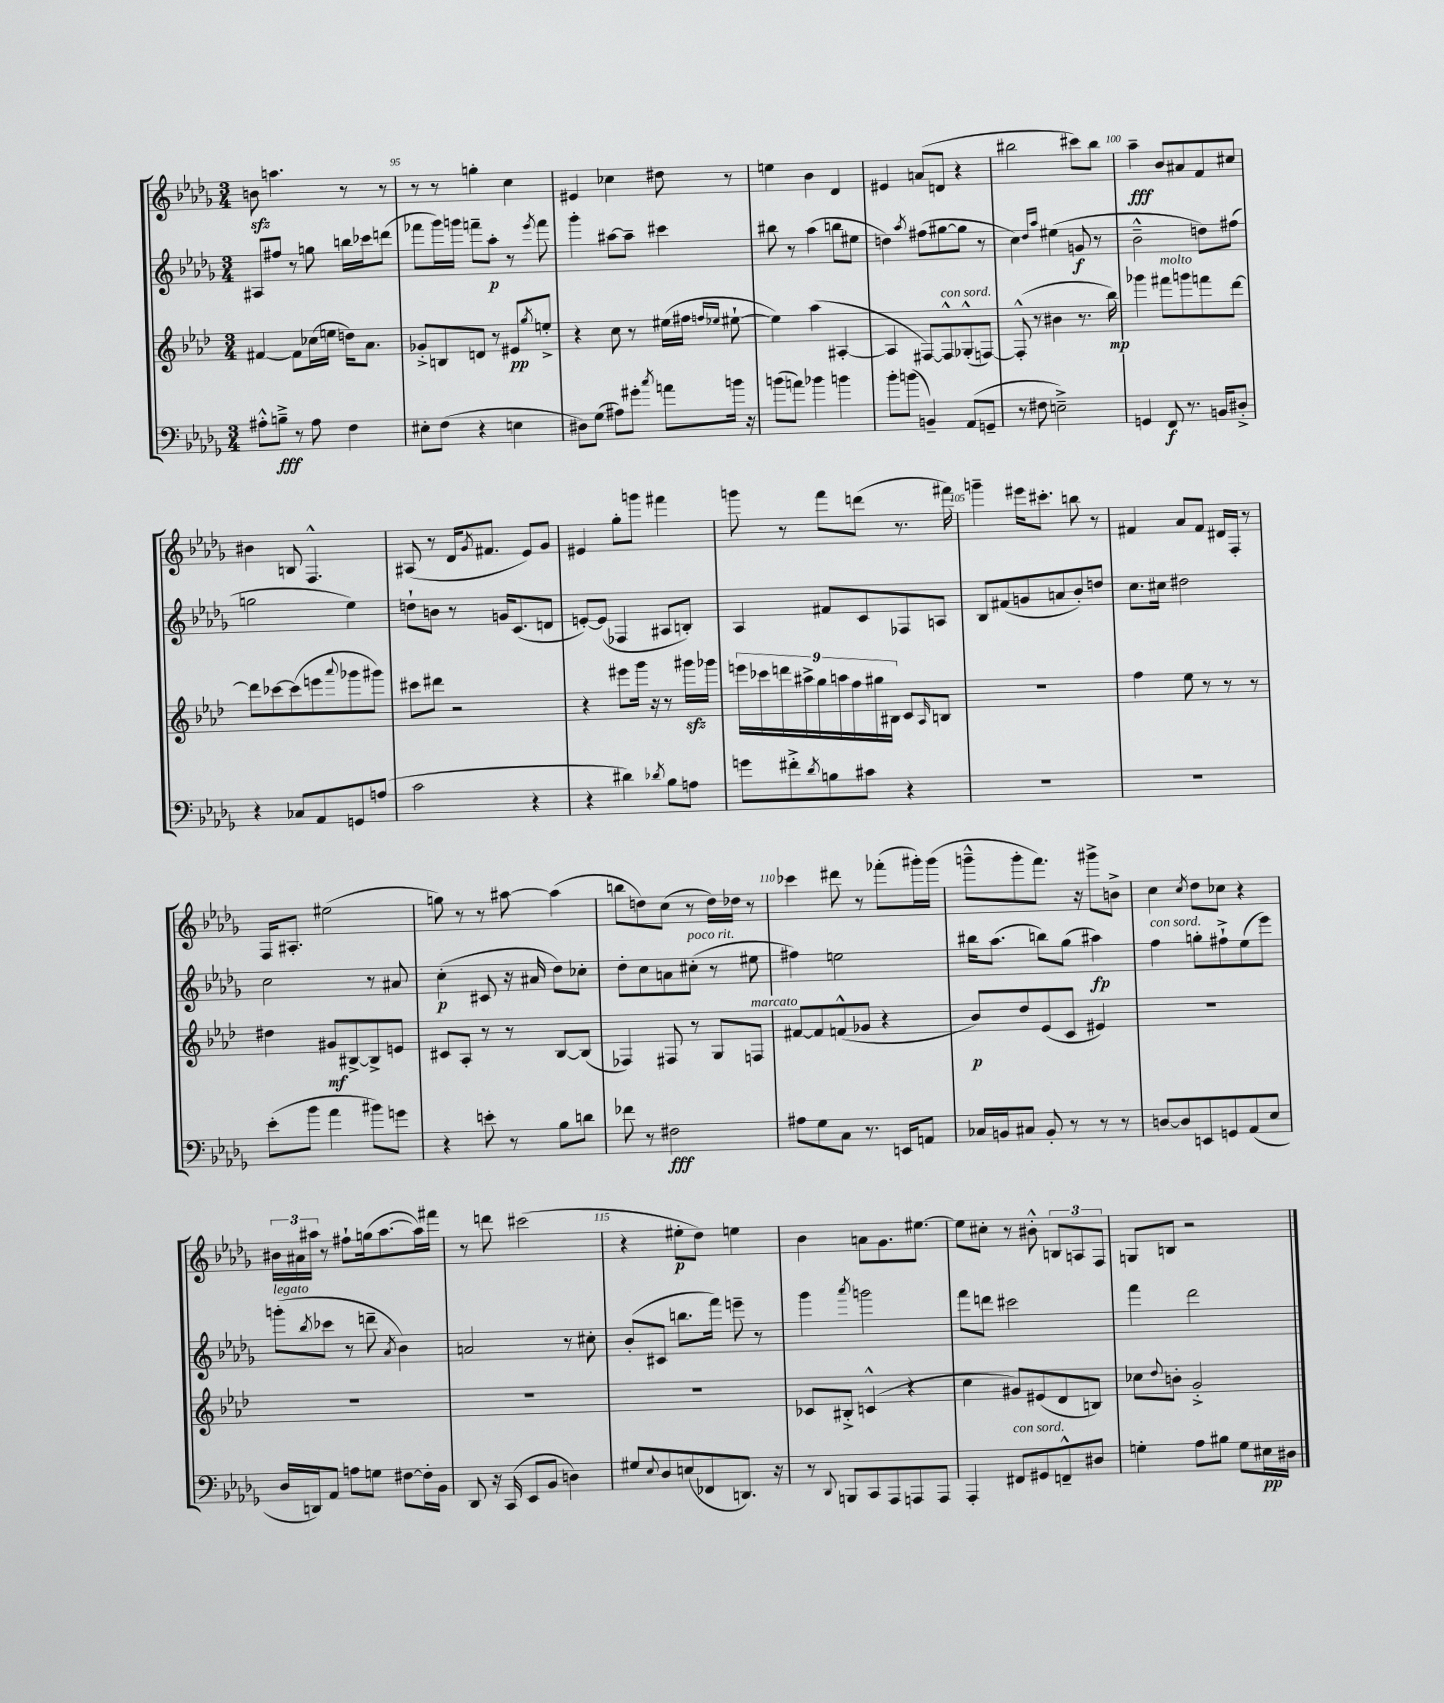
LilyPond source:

<<
\new StaffGroup <<
\new Staff = "s0" {
    \clef treble \key des \major \numericTimeSignature \time 3/4
    b'8\sfz a''4. r8 r8 |
    r8 r8 g''4-. c''4 |
    eis'4 ces''4 dis''8 r8 |
    e''4 bes'4 des'4 |
    eis'4 a'8( d'8 r4 |
    bis''2 cis'''8) bis''8 |
    aes''4--\fff bes'8 ais'8 f'8 cis''8 |
    bis'4 b8 f4.-^ |
    ais8( r8 des'16 \acciaccatura { ges'8 } fis'8. ees'8) ges'8 |
    eis'4 ges''8-. g'''8 fis'''4 |
    g'''8 r8 f'''8 d'''8( r8. fis'''16) |
    g'''4-- eis'''16 cis'''8.-. b''8 r8 |
    fis'4 aes'8 fis'8 dis'16 f16-. r8 |
    f16 ais8.-. eis''2( |
    g''8) r8 r8 ais''8~ ais''4( |
    b''8 d''8) c''8( r8 d''16) des''16 r8 |
    ces'''4 dis'''8 r8 fes'''8-.( gis'''16-.) gis'''16( |
    g'''8---^ g'''8-. f'''8.) r16 gis'''8-> b'8-> |
    c''4 \acciaccatura { c''8 } des''8 ces''8 r4 |
    \tuplet 3/2 { bis'16 ais'16 ais''16 } r8 fis''8-! g''16( ais''8.~ ais''16) fis'''16 |
    r8 d'''8 cis'''2( |
    r4 eis''8-.\p des''8) e''4 |
    bes'4 a'8 ges'8. eis''8.~ |
    eis''8 cis''8-. r8 bis'8-.-^ \tuplet 3/2 { b8 a8 f8 } |
    g8 b8 r2 \bar "|." |
}
\new Staff = "s1" {
    \clef treble \key des \major \numericTimeSignature \time 3/4
    ais8 fis''8 r8 g''8 b''16 ces'''16 d'''8( |
    fes'''8 ges'''16) g'''16 f'''8-- aes''8-.\p r8 \acciaccatura { ees'''8 } f'''8 |
    ges'''4-. ais''8~ ais''8-- cis'''4 |
    bis''8 r8 aes''4( b''8 eis''8 |
    d''4) \acciaccatura { aes''8 } fis''8( gis''8~ gis''8 r8 |
    c''4) \grace { des''16 aes''16 } eis''4( g'8\f r8 |
    bes'2---^ d''8) fis''8( |
    g''2 ees''4) |
    d''8-! b'8 r8 g'16 c'8.( d'8 |
    e'8~-.) e'8( fes4 ais8 b8-.) |
    aes4 fis'8 c'8 fes8 a8 |
    bes8 fis'8( g'8 a'8 bes'8-.) d''8 |
    c''8. cis''16 dis''2 |
    c''2 r8 ais'8 |
    c''4-.\p( cis'8 r16 ais'16 des''8) ces''8-. |
    des''8-. c''8 a'8 cis''8-.^\markup { \italic "poco rit." }( r8 eis''8 |
    fis''4) e''2 |
    bis''16 aes''8.( b''8) ges''8( ais''4\fp) |
    f''4^\markup { \italic "con sord." } g''8-. fis''8-!-> ees''8( ees'''8) |
    g'''8-.^\markup { \italic "legato" }( \acciaccatura { bes''8 } ces'''8 r8 d'''8-- \acciaccatura { aes'8 } bes'4) |
    a'2 r8 cis''8-. |
    bes'8-.( cis'8 b''8. f'''16) e'''8-- r8 |
    ges'''4 \acciaccatura { aes'''8 } g'''2 |
    f'''8 d'''8 cis'''2 |
    f'''4 des'''2 \bar "|." |
}
\new Staff = "s2" {
    \clef treble \key aes \major \numericTimeSignature \time 3/4
    fis'4~ fis'8 ces''16( e''16 d''16) aes'8. |
    ges'8-.-> b8 d'8 r8 eis'8\pp \acciaccatura { g''8 } e''8-.-> |
    r4 c''8 r8 eis''16( fis''16 \grace { f''16 ees''16 } eis''8~-! |
    eis''4) aes''4( ais4~-. |
    ais4 fis8~) fis8-^^\markup { \italic "con sord." } ges8-.-^( f8~) |
    f8-.-^( r8 bis'4 r8. bes''16\mp) |
    ges'''4 fis'''8^\markup { \italic "molto" } g'''8 f'''8 des'''8~ |
    des'''8 ces'''8~ ces'''8( e'''8 \appoggiatura { aes'''8 } ges'''8 gis'''8) |
    cis'''8 dis'''8 r2 |
    r4 eis'''8 g'''16 r16 r8 gis'''16\sfz ges'''16 |
    \tuplet 9/8 { e'''16 ces'''16 d'''16 ais''16-> g''16 a''16 f''16 gis''16 bis16 } c'8 \grace { aes16 } b8 |
    R2. |
    f''4 ees''8 r8 r8 r8 |
    dis''4 gis'8\mf bis8~-> bis8-> e'8 |
    cis'8 aes8-. r8 r8 bes8~ bes8( |
    fes4) fis8 r8 g8 f8^\markup { \italic "marcato" } |
    fis'8~ fis'8 f'8-^( ges'8 r4 |
    bes'8\p) des''8 ees'8( c'8 eis'4) |
    R2. |
    R2. |
    R2. |
    R2. |
    ces'8 bis8-.-> c'4-^( r4 |
    c''4 gis'8) eis'8( des'8 b8) |
    ces''8 \appoggiatura { des''8 } b'8-. g'2-.-> \bar "|." |
}
\new Staff = "s3" {
    \clef bass \key des \major \numericTimeSignature \time 3/4
    ais8-.-^ b8--->\fff r8 ais8 f4 |
    eis8-. f8( r4 e4 |
    dis8) ges8( ais8) gis'8-. \acciaccatura { c''8 } a'8 b'16 r16 |
    b'8( a'8) bes'4 b'4 |
    bes'8-. b'8( b,4--) aes,8( g,8-- |
    r8 fis8 e2--->) |
    g,4 f,8\f r8. b,16 dis8-.-> |
    r4 ces8 aes,8 g,8 a8( |
    c'2 r4 |
    r4 dis'4) \acciaccatura { des'8 } bes8 a8 |
    g'8 fis'8-.-> \acciaccatura { des'8 } b8 cis'8 r4 |
    R2. |
    R2. |
    ees'8-.( bes'8 aes'4 bis'8) g'8 |
    r4 e'8-. r8 bes8 d'8 |
    fes'8 r8 fis2\fff |
    ais8 ges8 c8 r8. e,16 a,8 |
    ces16 b,16 cis8 b,8-. r8 r8 r8 |
    d8~ d8 e,8 g,8 aes,8( ees8 |
    des16 d,16) aes,8 a8 g8 fis8~ fis16-. bes,16 |
    des,8 r16 c,16( ees,8 bes,8 d4) |
    gis8 \appoggiatura { ees8 } des8 e8( fes,8 d,8.) r16 |
    r8 \appoggiatura { des,8 } b,,8 c,8 aes,,8 a,,8 a,,8 |
    aes,,4-. fis,8^\markup { \italic "con sord." } gis,8 f,8---^ dis8 |
    g4-. aes8 bis8 g8 eis16\pp dis16 \bar "|." |
}
>>
>>
\layout { \context { \Score currentBarNumber = #94 \override BarNumber.break-visibility = ##(#f #t #t) barNumberVisibility = #(every-nth-bar-number-visible 5) } }
